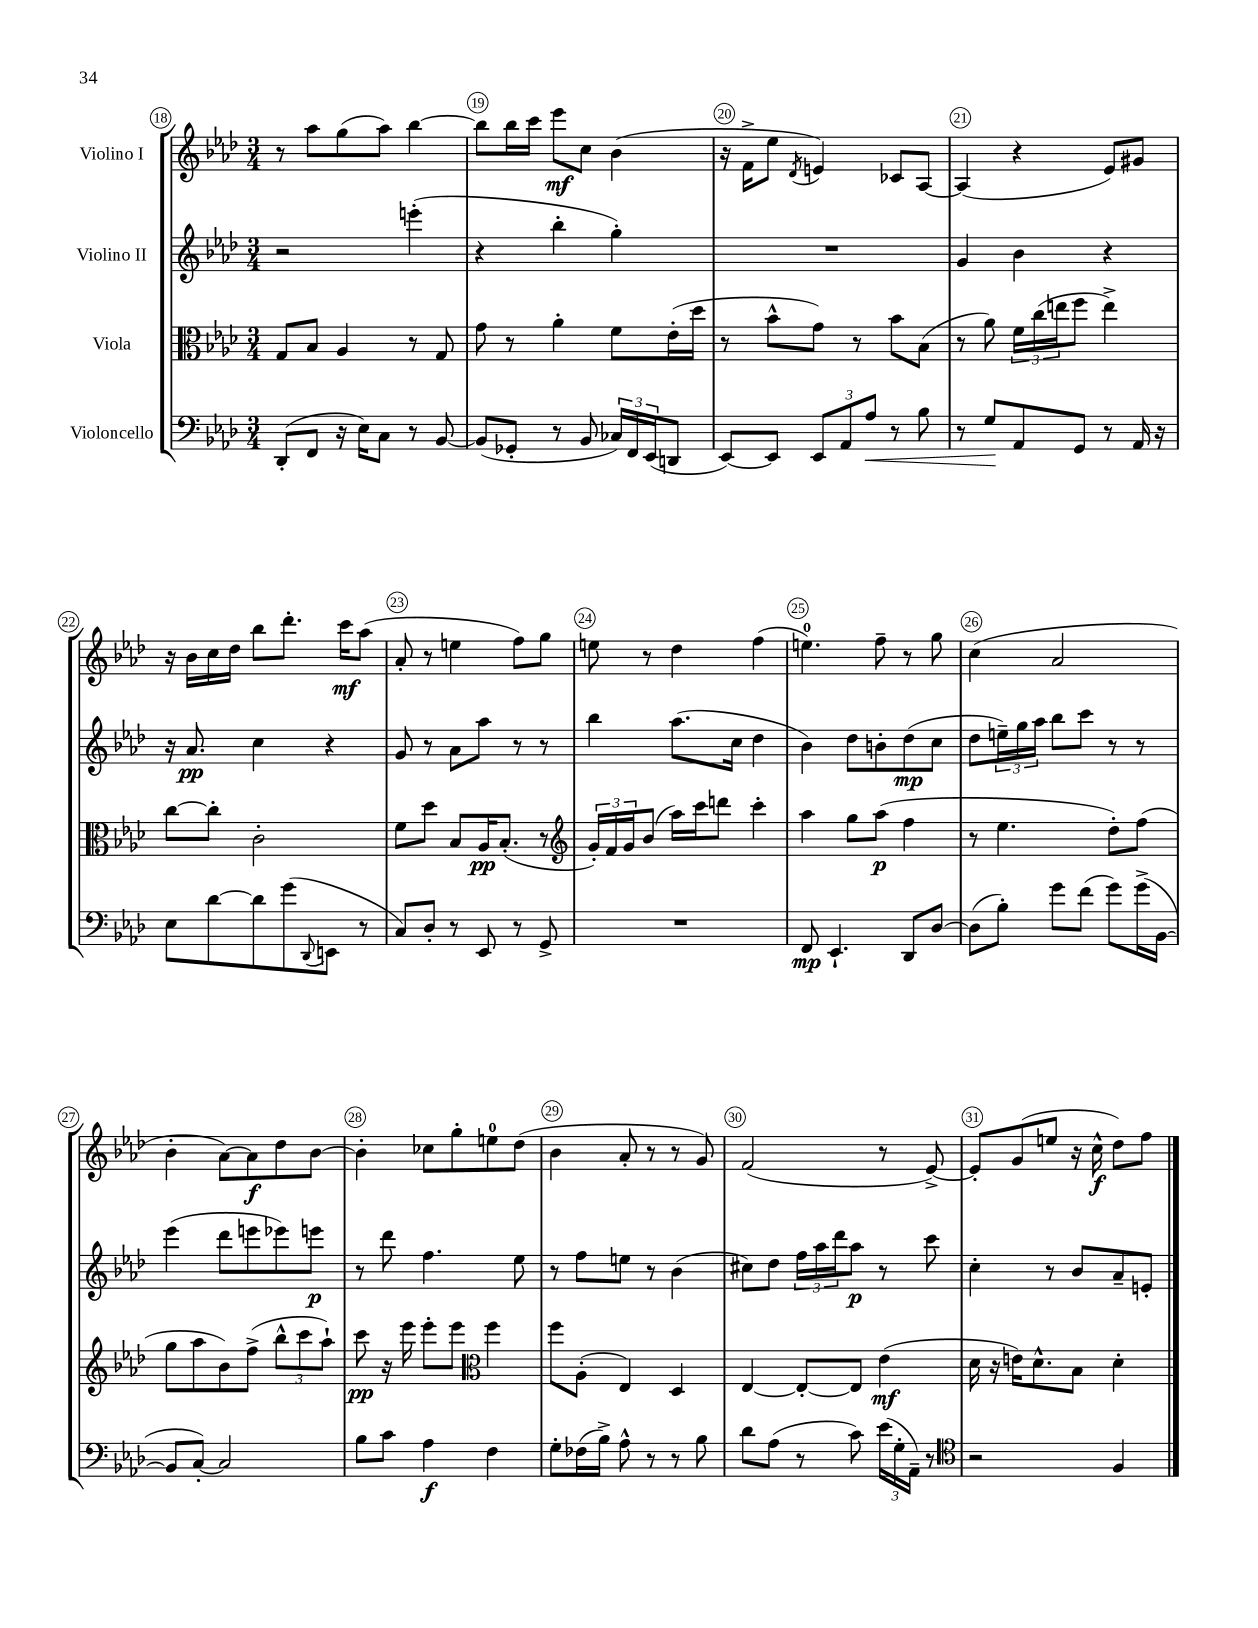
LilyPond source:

<<
\new StaffGroup <<
\new Staff = "s0" \with { instrumentName = "Violino I" } {
    \clef treble \key aes \major \numericTimeSignature \time 3/4
    r8 aes''8 g''8( aes''8) bes''4~ |
    bes''8 bes''16 c'''16 ees'''8\mf c''8 bes'4( |
    r16 f'16-> ees''8 \acciaccatura { des'8 } e'4) ces'8 aes8~ |
    aes4( r4 ees'8) gis'8 |
    r16 bes'16 c''16 des''16 bes''8 des'''8.-. c'''16\mf aes''8( |
    aes'8-. r8 e''4 f''8) g''8 |
    e''8 r8 des''4 f''4( |
    e''4.-0) f''8-- r8 g''8 |
    c''4( aes'2 |
    bes'4-. aes'8~) aes'8\f des''8 bes'8~ |
    bes'4-. ces''8 g''8-. e''8-0 des''8( |
    bes'4 aes'8-. r8 r8 g'8) |
    f'2( r8 ees'8~->) |
    ees'8-. g'8( e''8 r16 c''16-^\f des''8) f''8 \bar "|." |
}
\new Staff = "s1" \with { instrumentName = "Violino II" } {
    \clef treble \key aes \major \numericTimeSignature \time 3/4
    r2 e'''4-.( |
    r4 bes''4-. g''4-.) |
    R2. |
    g'4 bes'4 r4 |
    r16 aes'8.\pp c''4 r4 |
    g'8 r8 aes'8 aes''8 r8 r8 |
    bes''4 aes''8.( c''16 des''4 |
    bes'4) des''8 b'8-. des''8\mp( c''8 |
    des''8 \tuplet 3/2 { e''16--) g''16 aes''16 } bes''8 c'''8 r8 r8 |
    ees'''4( des'''8 e'''8 ees'''8) e'''8\p |
    r8 des'''8 f''4. ees''8 |
    r8 f''8 e''8 r8 bes'4( |
    cis''8) des''8 \tuplet 3/2 { f''16 aes''16 des'''16 } aes''8\p r8 c'''8 |
    c''4-. r8 bes'8 aes'8-- e'8-. \bar "|." |
}
\new Staff = "s2" \with { instrumentName = "Viola" } {
    \clef alto \key aes \major \numericTimeSignature \time 3/4
    g8 bes8 aes4 r8 g8 |
    g'8 r8 aes'4-. f'8 ees'16-.( des''16 |
    r8 bes'8-^ g'8) r8 bes'8 bes8( |
    r8 aes'8) \tuplet 3/2 { f'16 c''16( e''16 } f''8 e''4->) |
    c''8~ c''8-. c'2-. |
    f'8 des''8 bes8 aes16\pp bes8.-.( r8 |
    \clef treble \tuplet 3/2 { g'16-.) f'16 g'16 } bes'8( aes''16) c'''16 d'''8 c'''4-. |
    aes''4 g''8 aes''8\p( f''4 |
    r8 ees''4. des''8-.) f''8( |
    g''8 aes''8 bes'8) f''8->( \tuplet 3/2 { bes''8-^ c'''8 aes''8-!) } |
    c'''8\pp r16 ees'''16 ees'''8-. ees'''8 \clef alto f''4 |
    f''8 aes8-.( ees4) des4 |
    ees4~ ees8~-. ees8 ees'4\mf( |
    des'16 r16 e'16) des'8.-^ bes8 des'4-. \bar "|." |
}
\new Staff = "s3" \with { instrumentName = "Violoncello" } {
    \clef bass \key aes \major \numericTimeSignature \time 3/4
    des,8-.( f,8 r16 ees16) c8 r8 bes,8~ |
    bes,8( ges,8-. r8 bes,8 \tuplet 3/2 { ces16) f,16 ees,16( } d,8 |
    ees,8~) ees,8 \tuplet 3/2 { ees,8 aes,8 aes8\< } r8 bes8 |
    r8 g8\! aes,8 g,8 r8 aes,16 r16 |
    ees8 des'8~ des'8 g'8( \appoggiatura { des,8 } e,8 r8 |
    c8) des8-. r8 ees,8 r8 g,8-> |
    R2. |
    f,8\mp ees,4.-! des,8 des8~ |
    des8( bes8-.) g'8 f'8( g'8) g'16->( bes,16~ |
    bes,8 c8~-.) c2 |
    bes8 c'8 aes4\f f4 |
    g8-. fes16( bes16->) aes8-^ r8 r8 bes8 |
    des'8 aes8( r8 c'8) \tuplet 3/2 { ees'16( g16-. aes,16--) } r8 |
    \clef tenor r2 f4 \bar "|." |
}
>>
>>
\layout { \context { \Score currentBarNumber = #18 \override BarNumber.break-visibility = ##(#f #t #t) barNumberVisibility = #all-bar-numbers-visible \override BarNumber.stencil = #(make-stencil-circler 0.1 0.3 ly:text-interface::print) } }
